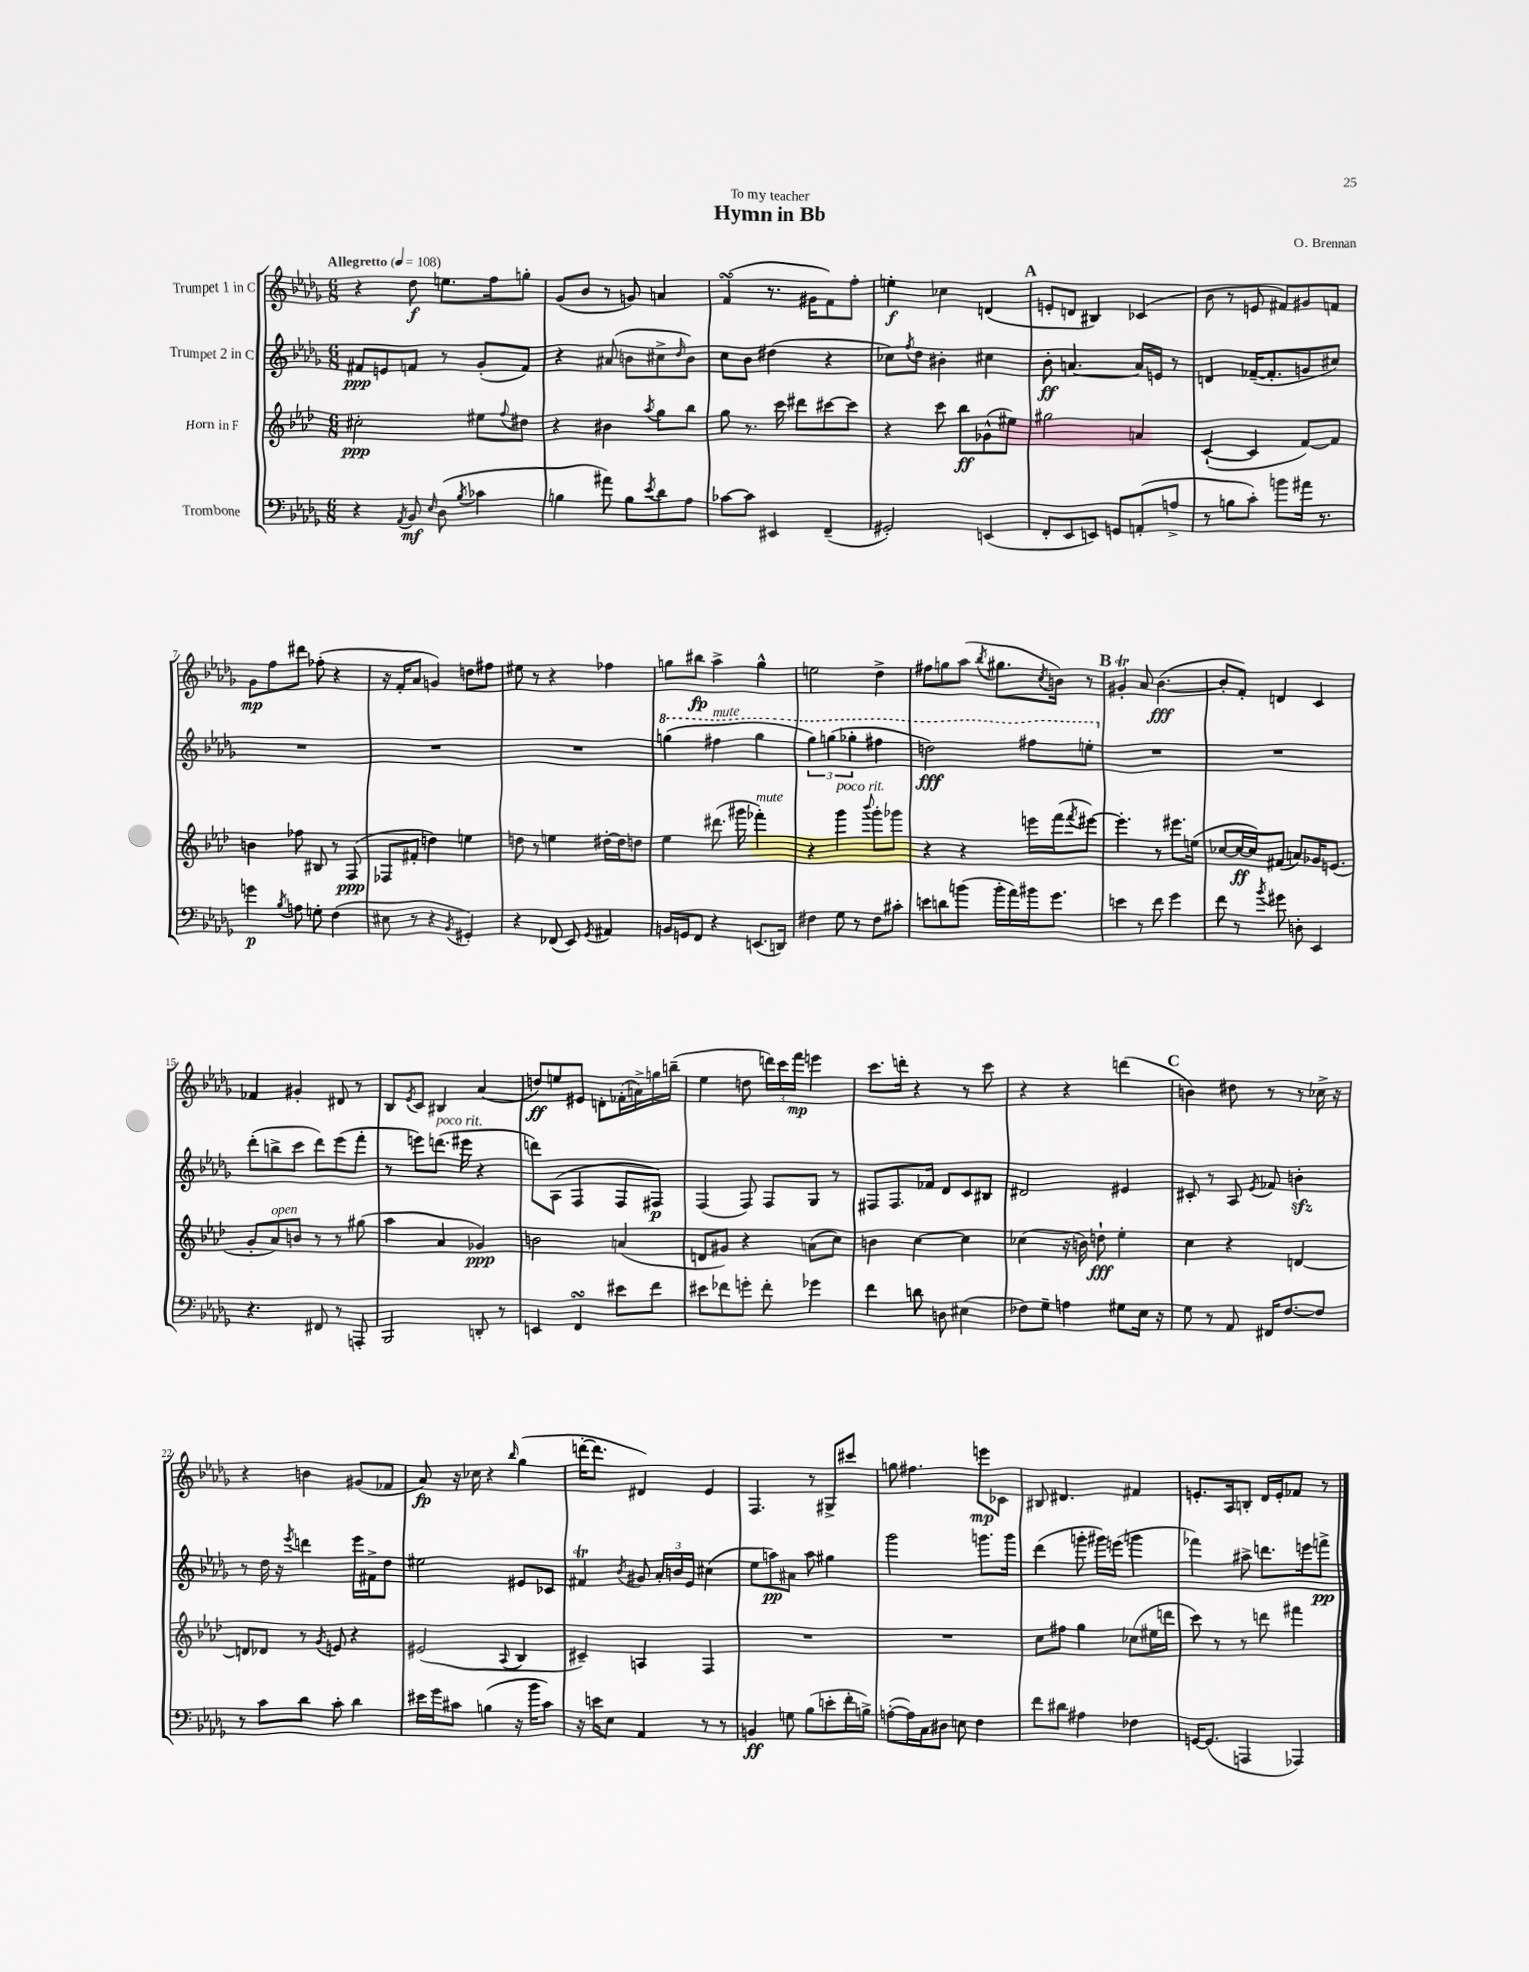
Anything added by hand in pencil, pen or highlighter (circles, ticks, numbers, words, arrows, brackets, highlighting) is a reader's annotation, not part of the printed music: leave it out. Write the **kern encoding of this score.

**kern	**dynam	**kern	**dynam	**kern	**dynam	**kern	**dynam
*part4	*part4	*part3	*part3	*part2	*part2	*part1	*part1
*staff4	*staff4	*staff3	*staff3	*staff2	*staff2	*staff1	*staff1
*I"Trombone	*	*I"Horn in F	*	*I"Trumpet 2 in C	*	*I"Trumpet 1 in C	*
*clefF4	*	*clefG2	*	*clefG2	*	*clefG2	*
*k[b-e-a-d-g-]	*	*k[b-e-a-d-]	*	*k[b-e-a-d-g-]	*	*k[b-e-a-d-g-]	*
*M6/8	*	*M6/8	*	*M6/8	*	*M6/8	*
*MM108	*	*MM108	*	*MM108	*	*MM108	*
=1	=1	=1	=1	=1	=1	=1	=1
!	!	!	!	!	!	!LO:TX:a:B:t=Allegretto	!
4r	.	2cc#X'\	ppp	8f#X/L	ppp	4r	.
.	.	.	.	8en/	.	.	.
8qAA-/	.	.	.	.	.	.	.
8BB-/	mf	.	.	8fn/J	.	8dd-\	f
16qqE-/	.	.	.	.	.	.	.
(8D-\	.	.	.	8r	.	8.een\L	.
8qB-/	.	.	.	.	.	.	.
4c-X\	.	8ee#X\L	.	(8g-'/L	.	.	.
.	.	.	.	.	.	16ff\k	.
.	.	8qqff/	.	.	.	.	.
.	.	8dd#X\J	.	8f/J)	.	8ggn'\J	.
=2	=2	=2	=2	=2	=2	=2	=2
4Bn\	.	4r	.	4r	.	(8g-/L	.
.	.	.	.	.	.	8b-/J	.
8a#X\)	.	4b#X\	.	(8a#X/	.	8r	.
8B\L	.	.	.	8bn\L	.	8gn/)	.
8qe-/	.	8qaa-/	.	.	.	.	.
8d-\	.	8gg\L	.	8cc#X^\	.	4an/	.
.	.	.	.	16qqdd-/	.	.	.
8A-\J	.	8bb-\J	.	8b\J)	.	.	.
=3	=3	=3	=3	=3	=3	=3	=3
[8c-X\L	.	8gg\	.	8cc\L	.	(4fsSsS/	.
8c-\J]	.	8.r	.	8b-\J	.	.	.
4EE#X/	.	.	.	(4dd#X\	.	8.r	.
.	.	16ccc\	.	.	.	.	.
.	.	8ddd#X\L	.	.	.	.	.
.	.	.	.	.	.	16g#X\KL	.
(4FF~/	.	[8ccc#X\	.	4r	.	8f\)	.
.	.	8ccc#\J]	.	.	.	8ff'\J	.
=4	=4	=4	=4	=4	=4	=4	=4
2GG#X'/)	.	4r	.	8cc-X\L)	.	4een'\	f
.	.	.	.	8qff/	.	.	.
.	.	.	.	8dd-\J	.	.	.
.	.	8ccc\	.	4b#X'\	.	4cc-X\	.
.	.	8bb-\L	ff	.	.	.	.
(4EEn/	.	(8g-X^^\	.	4cc#X\	.	(4dn/	.
.	.	8ee#X\J)	.	.	.	.	.
!!LO:REH:place=s1:t=A
=5	=5	=5	=5	=5	=5	=5	=5
8FF'/L	.	2gg#X\	.	8b-'\	ff	8en'/L	.
8EE-/	.	.	.	[4.an/	.	8dn/J	.
8EEn/J)	.	.	.	.	.	4B#X/)	.
8GGn/L	.	.	.	.	.	.	.
(8AAn'/	.	4an/	.	16a/LL]	.	(4c-X/	.
.	.	.	.	16en/JJ	.	.	.
8An^/J	.	.	.	8r	.	.	.
=6	=6	=6	=6	=6	=6	=6	=6
8r	.	([4c`/	.	4dn/	.	8b-\	.
8Bn\L	.	.	.	.	.	8r	.
8c'\J)	.	4c/]	.	([16f-X~/KL	.	8en/	.
.	.	.	.	8.f-'/]	.	.	.
8bn\L	.	.	.	.	.	8f#X/L)	.
16a#X\Jk	.	[8f/L)	.	8gn/	.	8g#X/	.
8.r	.	.	.	.	.	.	.
.	.	8f/J]	.	8cc#X/J)	.	8fn/J	.
!!LO:LB:g=z
=7	=7	=7	=7	=7	=7	=7	=7
4gn\	p	4bn\	.	2.r	.	8g-\L	mp
.	.	.	.	.	.	8ff\	.
8qB-/	.	.	.	.	.	.	.
8An\	.	8ff-X\	.	.	.	8ddd#X\J	.
8Gn'\	.	8B#X/	.	.	.	(8ff-X'\	.
(4F\	.	8r	.	.	.	4r	.
.	.	(8F/	ppp	.	.	.	.
=8	=8	=8	=8	=8	=8	=8	=8
8E#X\	.	8F-X/L	.	2.r	.	16r	.
.	.	.	.	.	.	16f'/KL	.
8r	.	8f#X'/J	.	.	.	8a-/J	.
4r	.	4ddn\)	.	.	.	4gn/)	.
8qBB-/	.	.	.	.	.	.	.
4GG#X'/)	.	4een\	.	.	.	8ddn\L	.
.	.	.	.	.	.	8ff#X\J	.
=9	=9	=9	=9	=9	=9	=9	=9
4r	.	8ddn\	.	2.r	.	8ee#X\	.
.	.	8r	.	.	.	8r	.
(8FF-X/	.	4een\	.	.	.	4r	.
8EE-/)	.	.	.	.	.	.	.
8qGG-/	.	.	.	.	.	.	.
4AA#X/	.	[16dd#X'\LL	.	.	.	4ff-X\	.
.	.	16dd#\J]	.	.	.	.	.
.	.	8ddn\J	.	.	.	.	.
=10	=10	=10	=10	=10	=10	=10	=10
*	*	*	*	*8va	*	*	*
16BBn/LL	.	4ee-\	.	(4gggn\	.	8ggn\L	.
16GGn/J	.	.	.	.	.	.	.
8FF/J	.	.	.	.	.	8bb#X\J	fp
!	!	!	!	!LO:TX:a:i:t=mute	!	!	!
4r	.	(8.ddd#X\	.	4fff#X\	.	4aa-^\	.
.	.	16ggg#X\	.	.	.	.	.
!	!	!LO:TX:a:i:t=mute	!	!	!	!	!
(8.EEn/L	.	4fff-X'\)	.	4ggg\	.	4gg^^\	.
16DDn/Jk)	.	.	.	.	.	.	.
=11	=11	=11	=11	=11	=11	=11	=11
4F#X\	.	4r	.	6ggg-\)	.	2een\	.
.	.	.	.	(6gggn\	.	.	.
!	!	!LO:TX:a:i:t=poco rit.	!	!	!	!	!
8G-\	.	4ggg\	.	.	.	.	.
.	.	.	.	6ggg-X'\	.	.	.
8r	.	.	.	.	.	.	.
.	.	8qqbbb-/	.	.	.	.	.
8F#\L	.	8ggg'\L	.	4fff#X\	.	4dd-^\	.
8c#X'\J	.	8ggg-X\J	.	.	.	.	.
=12	=12	=12	=12	=12	=12	=12	=12
8en\L	.	4r	.	2dddn\)	fff	8ff#X\L	.
8dn\	.	.	.	.	.	8ggn\	.
(8bn\J	.	4r	.	.	.	(8aa-\J	.
.	.	.	.	.	.	8qbb-/	.
16b'\LL	.	.	.	.	.	8.gg#X\L	.
16a-\)	.	.	.	.	.	.	.
16b#X\J	.	16eeen\LL	.	8fff#X\L	.	.	.
.	.	.	.	.	.	8qcc/	.
8.g-\J	.	(16fff\J	.	.	.	16bn\Jk)	.
.	.	8qfff/	.	.	.	.	.
.	.	[8eee#X\J)	.	8eeen'\J	.	8r	.
!!LO:REH:place=s1:t=B
=13	=13	=13	=13	=13	=13	=13	=13
*	*	*	*	*X8va	*	*	*
4en\	.	4.eee#'\]	.	2.r	.	4g#Xt'/	.
8r	.	.	.	.	.	8a-/	.
8f\	.	8r	.	.	.	([4.b-\	fff
4g-\	.	8.eee#X\L	.	.	.	.	.
.	.	(16een\Jk	.	.	.	.	.
=14	=14	=14	=14	=14	=14	=14	=14
8f\	.	[8cc-X/L	.	2.r	.	8b-'/L]	.
8r	.	16cc-/L_	ff	.	.	8f'/J)	.
.	.	16cc-/J])	.	.	.	.	.
8qb-/	.	.	.	.	.	.	.
8g#X\	.	(8f#X/J	.	.	.	4dn/	.
8Dn'\	.	8an/L)	.	.	.	.	.
4EE-/	.	16g-X/K	.	.	.	4c/	.
.	.	(8.en/J	.	.	.	.	.
!!LO:LB:g=z
=15	=15	=15	=15	=15	=15	=15	=15
4.r	.	8g'/L	.	(8ddd-'\L	.	4f-X/	.
!	!	!LO:TX:a:i:t=open	!	!	!	!	!
.	.	8a-/)	.	8bbn^\	.	.	.
.	.	8bn/J	.	8ccc\J	.	4g#X'/	.
8FF#X/	.	8r	.	8ddd-\L)	.	.	.
8r	.	8r	.	(8eee-\	.	8d#X/	.
8AAAn'/	.	(8gg#X\	.	8fff'\J	.	8r	.
=16	=16	=16	=16	=16	=16	=16	=16
2BBB-/	.	4aa-\	.	8r	.	8B-/L	.
.	.	.	.	.	.	8qe-/	.
.	.	.	.	8eeen\L)	.	8c/J	.
!	!	!	!	!LO:TX:a:i:t=poco rit.	!	!	!
.	.	4a-/	.	(8.dddn\J	.	4B#X/	.
.	.	.	.	16eee#X\	.	.	.
8DDn'/	.	4g-X/)	ppp	4r	.	(4a-/	.
8r	.	.	.	.	.	.	.
=17	=17	=17	=17	=17	=17	=17	=17
4EEn/	.	2bn\	.	8dddn\L)	.	8ddn/L)	ff
.	.	.	.	(8A-\J	.	8een/	.
4FFsSsS/	.	.	.	4F/	.	8e#X/J	.
.	.	.	.	.	.	8dn'\L	.
8e#X\L	.	(4an/	.	8F/L	.	(16f-X'\L	.
.	.	.	.	.	.	16an^\)	.
8f\J	.	.	.	8F#X/J)	p	16ggn\	.
.	.	.	.	.	.	(16bbn~\JJ	.
=18	=18	=18	=18	=18	=18	=18	=18
8e#X\L	.	8dn/L	.	(4F/	.	4ee-\	.
8f-X\	.	8g#X/J)	.	.	.	.	.
8gn'\J	.	4r	.	8F/)	.	8ddn\	.
8f-'\	.	.	.	8F/L	.	24dddn\LL)	.
.	.	.	.	.	.	24ccc\	.
.	.	.	.	.	.	24fff\JJ	mp
4g-X\	.	(8an\L	.	8G-/J	.	4eeen\	.
.	.	8cc\J)	.	8r	.	.	.
=19	=19	=19	=19	=19	=19	=19	=19
4f\	.	4bn\	.	8F#X/L	.	8.ccc\L	.
.	.	.	.	8.F#/	.	.	.
.	.	.	.	.	.	16dddn'\Jk	.
8dn\	.	[4cc\	.	.	.	4r	.
.	.	.	.	16f-X/Jk	.	.	.
8Dn\	.	.	.	8d-/L	.	.	.
(4E#X\	.	4cc\]	.	8c/	.	8r	.
.	.	.	.	8B#X/J	.	8ccc\	.
=20	=20	=20	=20	=20	=20	=20	=20
8F-X\L)	.	(4cc-X\	.	2d#X/	.	4r	.
8G-~\J	.	.	.	.	.	.	.
4An\	.	16r	.	.	.	4r	.
.	.	16bn\)	.	.	.	.	.
.	.	8ddn`\	fff	.	.	.	.
8G#X\L	.	4ee-'\	.	4e#X/	.	(4dddn\	.
16E-\Jk	.	.	.	.	.	.	.
16r	.	.	.	.	.	.	.
!!LO:REH:place=s1:t=C
=21	=21	=21	=21	=21	=21	=21	=21
8G-\	.	4cc\	.	8c#X'/	.	4bn\)	.
8r	.	.	.	8r	.	.	.
8AA-/	.	4r	.	8A-/	.	8dd#X\	.
.	.	.	.	8qe-/	.	.	.
16FF#X/KL	.	.	.	8f-X/	.	8r	.
[8.F/	.	.	.	.	.	.	.
.	.	[4dn/	.	4bnzz'\	.	8r	.
8F/J]	.	.	.	.	.	16cc-X^\	.
.	.	.	.	.	.	16r	.
!!LO:LB:g=z
=22	=22	=22	=22	=22	=22	=22	=22
8r	.	8dn/L]	.	8r	.	4r	.
8c\L	.	8d-X/J	.	16dd-\	.	.	.
.	.	.	.	16r	.	.	.
.	.	.	.	8qeee-/	.	.	.
8d-\J	.	8r	.	4dddn\	.	4bn\	.
.	.	8qg/	.	.	.	.	.
8c'\	.	8en/	.	.	.	.	.
4d-\	.	4r	.	16eee-\LL	.	(8g#X/L	.
.	.	.	.	16f#X^\J	.	.	.
.	.	.	.	8dd-\J	.	8f-X/J	.
=23	=23	=23	=23	=23	=23	=23	=23
16e#X\LL	.	(2e#X/	.	2ee#X\	.	8a-/)	fp
16g-\J	.	.	.	.	.	.	.
8c#X\J	.	.	.	.	.	16r	.
.	.	.	.	.	.	16cc-X\	.
(4Bn\	.	.	.	.	.	4r	.
.	.	8qqA-/	.	.	.	16qqbb-/	.
16r	.	4B-/	.	8e#X/L	.	(4gg-\	.
16b-\KL	.	.	.	.	.	.	.
8c#\J)	.	.	.	8c-X/J	.	.	.
=24	=24	=24	=24	=24	=24	=24	=24
16r	.	4c#X~/)	.	4f#Xt/	.	[16dddn'\KL	.
16en\KL	.	.	.	.	.	8.ddd\J]	.
8E-\J	.	.	.	.	.	.	.
.	.	.	.	8qb-/	.	.	.
4AA-/	.	4An/	.	8g#X/	.	4d#X/)	.
.	.	.	.	24a-'/LL	.	.	.
.	.	.	.	24bn/	.	.	.
.	.	.	.	24e-/JJ	.	.	.
8r	.	4F/	.	(4cc#X\	.	4e-/	.
8r	.	.	.	.	.	.	.
=25	=25	=25	=25	=25	=25	=25	=25
4BBn/	ff	2.r	.	8ee-\L	.	4.F/	.
.	.	.	.	8aan\)	pp	.	.
8Gn\	.	.	.	8a#X\J	.	.	.
(8B-\L	.	.	.	8aa\	.	8r	.
8en'\	.	.	.	4gg#X\	.	8G#X^/L	.
16f'\L	.	.	.	.	.	8ccc#X/J	.
16Bn^\JJ)	.	.	.	.	.	.	.
=26	=26	=26	=26	=26	=26	=26	=26
([8An'\L	.	2.r	.	2ggg-\	.	8ggn\	.
16A\L])	.	.	.	.	.	4.ff#X\	.
16C\J	.	.	.	.	.	.	.
8D#X\J	.	.	.	.	.	.	.
8En\	.	.	.	.	.	.	.
4F\	.	.	.	8.gggn\L	.	8eeen\L	mp
.	.	.	.	.	.	8c-X\J	.
.	.	.	.	16ggg\Jk	.	.	.
=27	=27	=27	=27	=27	=27	=27	=27
8f\L	.	8cc\L	.	(4ddd-\	.	8B#X/	.
8d#X\J	.	8ff#X\J	.	.	.	4.d#X/	.
4A#X\	.	4gg\	.	8gggn'\	.	.	.
.	.	.	.	16ggg#X\LL)	.	.	.
.	.	.	.	(16eeen\JJ	.	.	.
4F-X\	.	(8cc-X\L	.	4gggn\	.	4f#X/	.
.	.	16ee#X\L	.	.	.	.	.
.	.	16dddn\JJ	.	.	.	.	.
=28	=28	=28	=28	=28	=28	=28	=28
[16GGn/KL	.	8ccc\)	.	4fff-X\)	.	8.en'/L	.
(8.GG/J]	.	.	.	.	.	.	.
.	.	8r	.	.	.	.	.
.	.	.	.	.	.	16A-/k	.
4AAAn/	.	8r	.	8aa#X^\	.	8Bn'/J	.
.	.	8dddn\	.	8.dddn\L	.	16d-/LL	.
.	.	.	.	.	.	16e'/J	.
4AAA-X/)	.	4fff#X\	.	.	.	8f-X/J	.
.	.	.	.	16eeen\k	.	.	.
.	.	.	.	8fffn^\J	pp	8r	.
==	==	==	==	==	==	==	==
*-	*-	*-	*-	*-	*-	*-	*-
